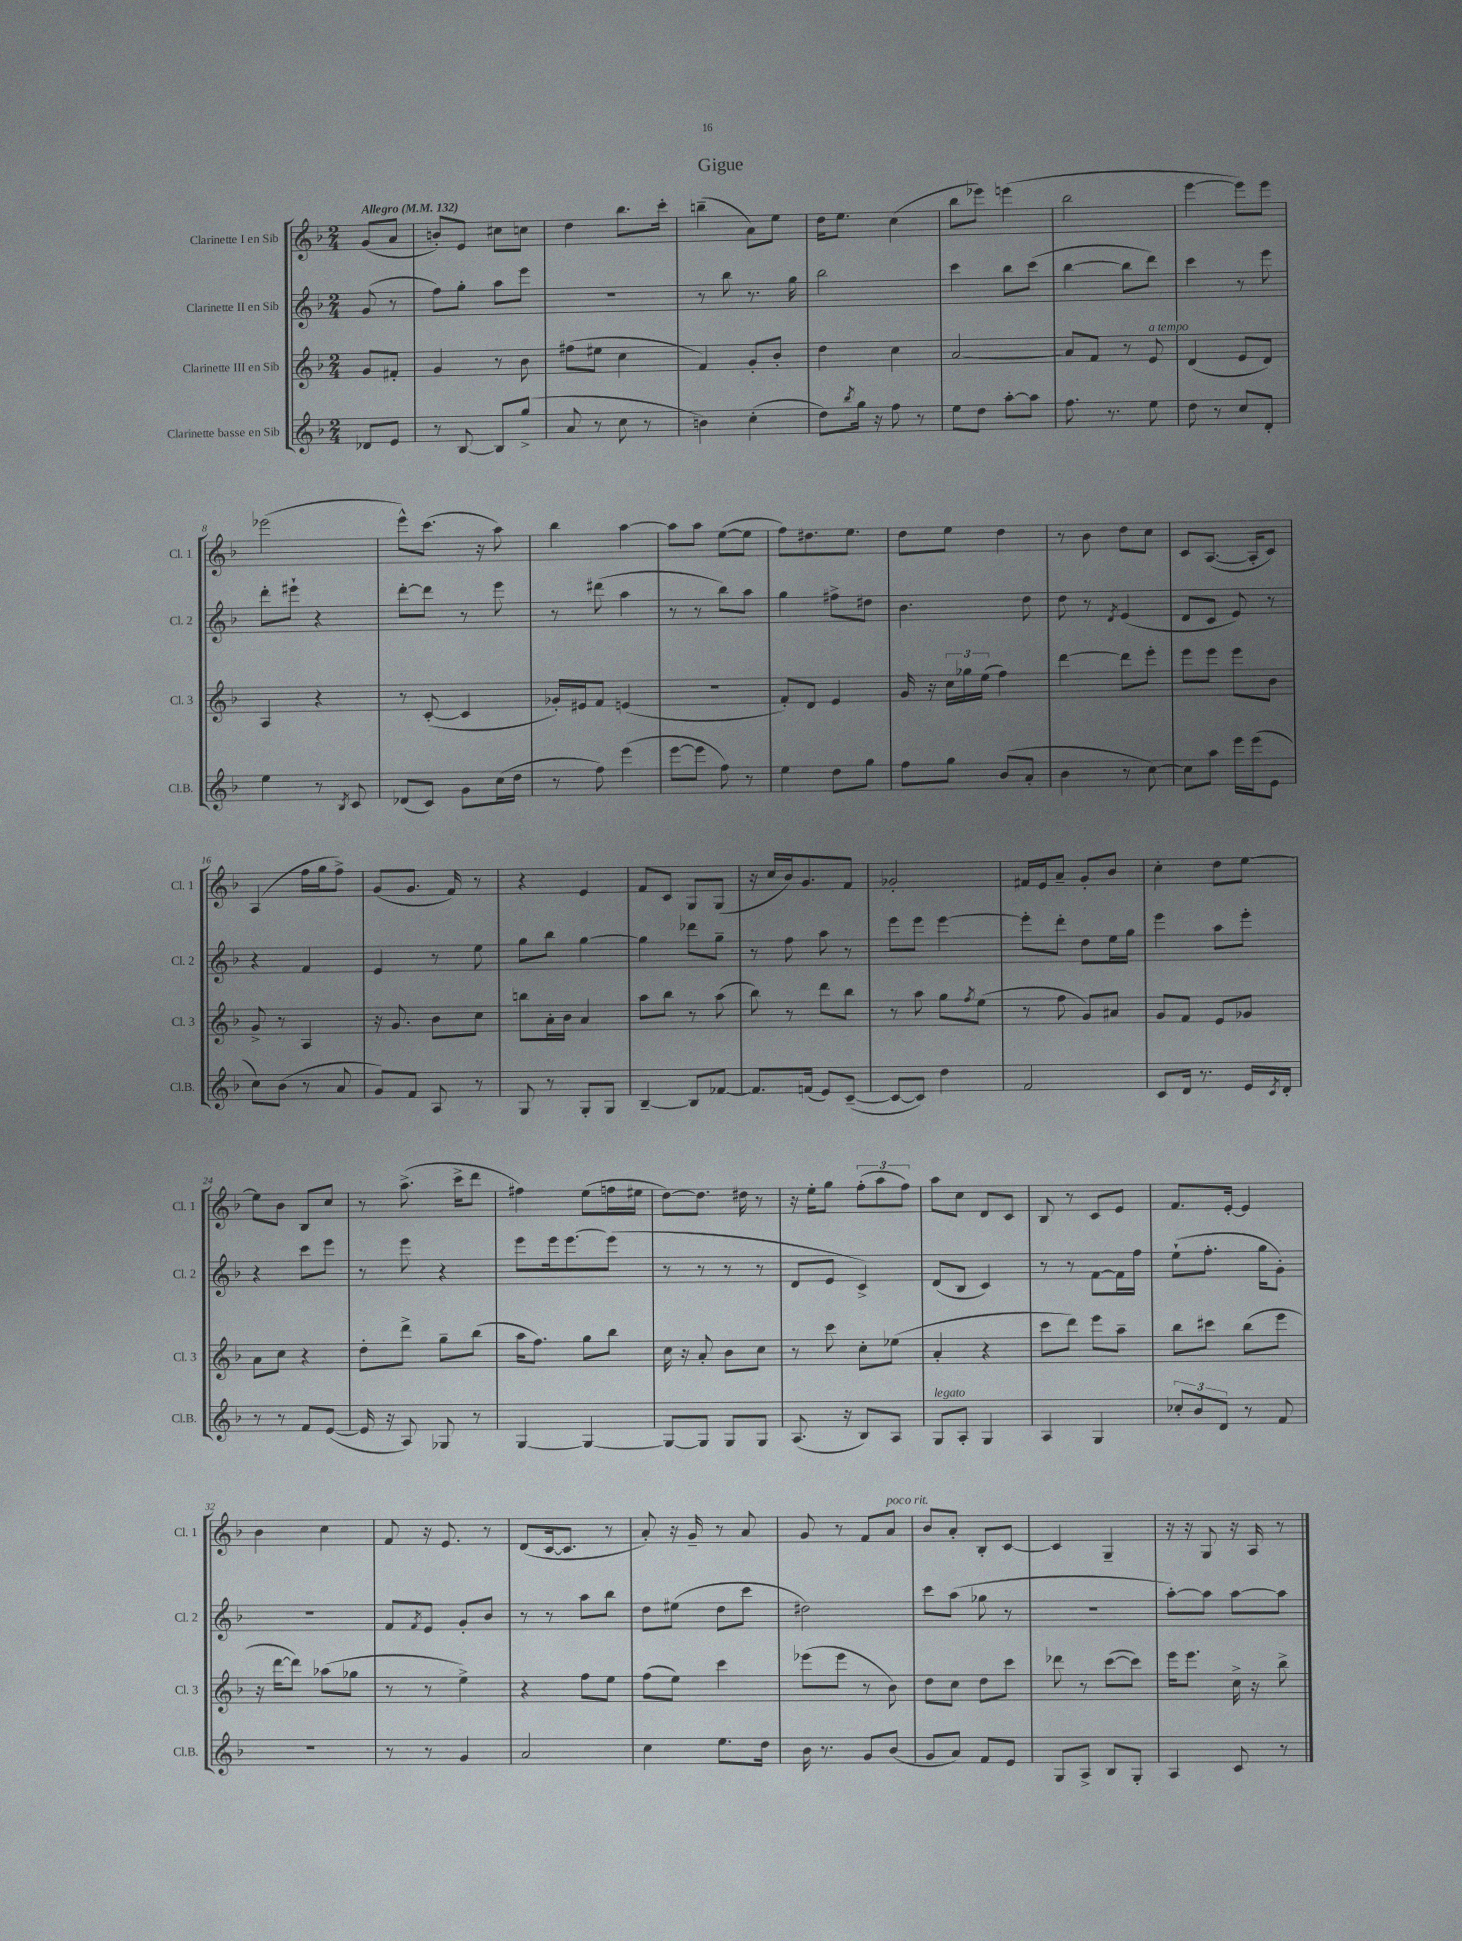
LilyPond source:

\header { title = "Gigue" }
<<
\new StaffGroup <<
\new Staff = "s0" \with { instrumentName = "Clarinette I en Sib" shortInstrumentName = "Cl. 1" } {
    \clef treble \key f \major \numericTimeSignature \time 2/4 \partial 4 \tempo "Allegro" 4 = 132
    g'8( a'8 |
    b'8-.) e'8 cis''8 c''8 |
    d''4 bes''8. c'''16-. |
    b''4--( a'8) e''8 |
    d''16 e''8. c''4( |
    bes''8 ees'''8) e'''4( |
    bes''2 |
    e'''4~ e'''8) e'''8 |
    ees'''2( |
    e'''8-^) c'''8.( r16 a''8) |
    bes''4 a''4~ |
    a''8 a''8 e''8~( e''8 |
    f''8) dis''8. e''8. |
    d''8 e''8 d''4 |
    r8 bes'8 d''8 c''8 |
    c'8 a8.~( a16-. c'8) |
    a4( f''16 g''16 f''8->) |
    g'8( g'8. f'16) r8 |
    r4 e'4 |
    f'8 c'8 g8 g8( |
    r16 c''16 bes'16) g'8. f'8 |
    ges'2-. |
    fis'16 e'16 a'8-- g'8-. bes'8 |
    c''4-. d''8 e''8~ |
    e''8 bes'8 bes8 c''8 |
    r8 a''8.->( c'''16-> d'''8 |
    fis''4) e''8( f''16 eis''16 |
    d''8~) d''8. dis''16 r8 |
    r16 e''16-. g''8 \tuplet 3/2 { f''8-.( a''8 f''8) } |
    a''8 c''8 d'8 c'8 |
    bes8 r8 c'8 e'8 |
    f'8. e'16~-. e'4 |
    bes'4 c''4 |
    f'8 r16 e'8. r8 |
    d'8( c'16~ c'8. r8 |
    a'8-.) r16 g'16-- r8 a'8 |
    g'8 r8 f'8 a'8^\markup { \italic "poco rit." } |
    bes'8 a'8-. bes8-. c'8~ |
    c'4 g4-- |
    r16 r16 g8 r16 a16 r8 \bar "|." |
}
\new Staff = "s1" \with { instrumentName = "Clarinette II en Sib" shortInstrumentName = "Cl. 2" } {
    \clef treble \key f \major \numericTimeSignature \time 2/4 \partial 4
    g'8( r8 |
    f''8) g''8-. a''8 e'''8 |
    R2 |
    r8 bes''8 r8. g''16 |
    bes''2 |
    c'''4 bes''8 c'''8( |
    bes''4~ bes''8 d'''8) |
    c'''4 r8 e'''8 |
    d'''8-. eis'''8-! r4 |
    d'''8~-. d'''8 r8 e'''8 |
    r8 dis'''8( a''4 |
    r8 r8 bes''8) a''8 |
    g''4 fis''8-> dis''8 |
    bes'4. d''8 |
    d''8 r8 \acciaccatura { d'8 } e'4( |
    d'8 c'8 e'8) r8 |
    r4 f'4 |
    e'4 r8 e''8 |
    g''8 bes''8 g''4~ |
    g''4 des'''8 g''8-- |
    r8 f''8 a''8 r8 |
    e'''8 e'''8 e'''4~ |
    e'''8-. d'''8-. d''8 e''16 g''16 |
    e'''4 a''8 e'''8-. |
    r4 c'''8 e'''8 |
    r8 e'''8 r4 |
    e'''8 e'''16 e'''8.~ e'''8( |
    r8 r8 r8 r8 |
    d'8 e'8 c'4->) |
    d'8( bes8 c'4) |
    r8 r8 f'8~ f'16 f''16 |
    e''8-!( f''8.-. g''16 g'8-.) |
    r2 |
    f'8 \acciaccatura { f'8 } e'8 g'8-. bes'8 |
    r8 r8 a''8 bes''8 |
    d''8 eis''8( d''8 c'''8 |
    dis''2) |
    c'''8 a''8( ges''8 r8 |
    r2 |
    a''8~-.) a''8 a''8~ a''8 \bar "|." |
}
\new Staff = "s2" \with { instrumentName = "Clarinette III en Sib" shortInstrumentName = "Cl. 3" } {
    \clef treble \key f \major \numericTimeSignature \time 2/4 \partial 4
    g'8 fis'8-. |
    g'4 r8 bes'8 |
    fis''8( eis''8 c''4 |
    f'4) g'8-. bes'8-. |
    d''4 c''4 |
    a'2~ |
    a'8 f'8 r8 e'8^\markup { \italic "a tempo" } |
    d'4( e'8 d'8) |
    a4 r4 |
    r8 c'8~-.( c'4 |
    ges'16-.) eis'16 f'8 e'4( |
    r2 |
    f'8-.) d'8 e'4 |
    g'16 r16 \tuplet 3/2 { c''16 ges''16 e''16( } f''4) |
    d'''4~ d'''8 e'''8-. |
    e'''8 e'''8 e'''8 bes'8 |
    g'8-> r8 a4 |
    r16 g'8. bes'8 c''8 |
    b''8 a'16-. bes'16 a'4 |
    a''8 bes''8 r8 a''8( |
    bes''8) r8 d'''8 bes''8 |
    r8 a''8 g''8 \acciaccatura { f''8 } e''8( |
    r8 f''8 g'8) ais'8 |
    g'8 f'8 e'8 ges'8 |
    a'8 c''8 r4 |
    d''8-. d'''8-> g''8-- bes''8( |
    a''16 f''8.) g''8 bes''8 |
    c''16 r16 a'8-. bes'8 c''8 |
    r8 c'''8 c''8-. ees''8( |
    a'4-. r4 |
    c'''8 d'''8) e'''8 a''8-- |
    bes''8 cis'''8 bes''8( e'''8 |
    r16 d'''16~ d'''8) aes''8( ges''8 |
    r8 r8 e''4->) |
    r4 f''8 e''8 |
    f''8( e''8) c'''4 |
    ees'''8( ees'''8 r8 bes'8) |
    d''8 c''8 d''8 c'''8 |
    des'''8 r8 c'''8~( c'''8) |
    e'''16 e'''8. c''16-> r16 bes''8-> \bar "|." |
}
\new Staff = "s3" \with { instrumentName = "Clarinette basse en Sib" shortInstrumentName = "Cl.B." } {
    \clef treble \key f \major \numericTimeSignature \time 2/4 \partial 4
    des'8 e'8 |
    r8 bes8~ bes8 g''8->( |
    a'8 r8 c''8 r8 |
    b'4) c''4-.( |
    d''8) \acciaccatura { bes''8 } g''16 r16 f''8 r8 |
    e''8 d''8 a''8~-. a''8 |
    f''8. r8. e''8 |
    d''8 r8 c''8 d'8-. |
    e''4 r8 \acciaccatura { bes8 } c'8 |
    des'8( c'8) g'8 c''16( d''16 |
    r8 f''8) e'''4( |
    e'''8~ e'''8 f''8) r8 |
    e''4 d''8 g''8 |
    f''8 g''8 bes'8( a'8-. |
    bes'4 r8 c''8~) |
    c''8 a''8 e'''16 e'''16( e'8 |
    c''8) bes'8( r8 a'8 |
    g'8) f'8 a8 r8 |
    g8 r8 g8-. g8 |
    bes4~-- bes8 fes'8~ |
    fes'8. f'16( e'8) c'8~--( |
    c'8~ c'8) d''4 |
    f'2 |
    c'8 d'16 r8. e'16 \acciaccatura { c'8 } d'16-. |
    r8 r8 f'8 e'8~( |
    e'16 r16 a8) ges8 r8 |
    g4~ g4~ |
    g8~ g8 g8 g8 |
    a8.( r16 bes8) a8 |
    g8^\markup { \italic "legato" } a8-. g4 |
    a4 g4 |
    \tuplet 3/2 { ces''8-. bes'8 d'8 } r8 f'8 |
    R2 |
    r8 r8 g'4 |
    a'2 |
    c''4 e''8. d''16 |
    bes'16 r8. g'8 bes'8( |
    g'8 a'8) f'8 e'8 |
    g8 a8-> bes8 g8-. |
    a4 c'8 r8 \bar "|." |
}
>>
>>
